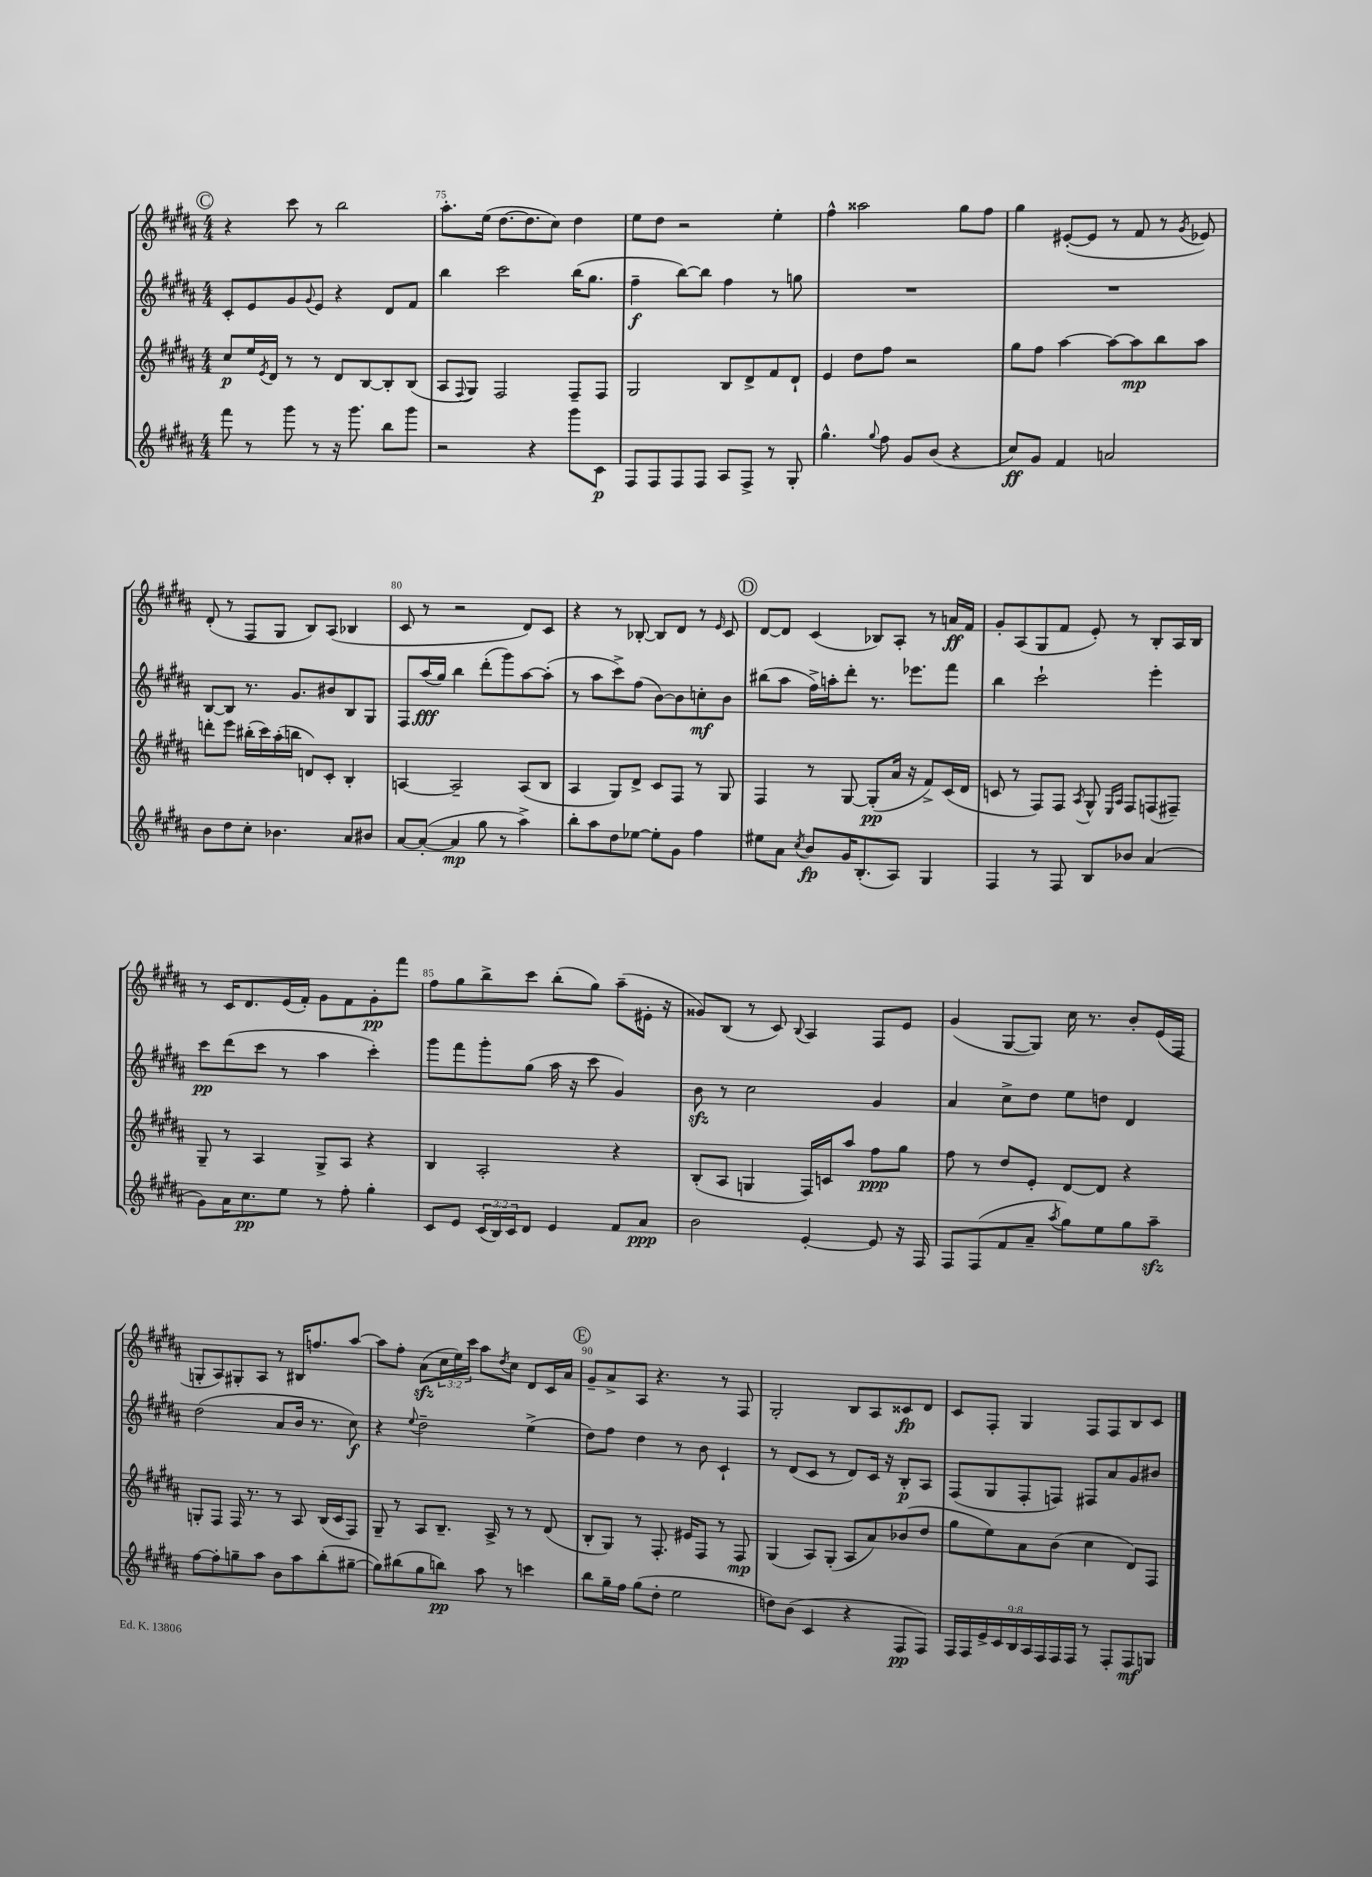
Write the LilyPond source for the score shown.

<<
\new StaffGroup <<
\new Staff = "s0" {
    \clef treble \key b \major \numericTimeSignature \time 4/4 \override Staff.TupletNumber.text = #tuplet-number::calc-fraction-text
    \mark \markup { \circle "C" } r4 cis'''8 r8 b''2 |
    ais''8.-. e''16( dis''8.~ dis''8. cis''8) dis''4 |
    e''8 dis''8 r2 e''4-. |
    fis''4-^ aisis''2 gis''8 fis''8 |
    gis''4 eis'8~-.( eis'8 r8 fis'8 r8 \acciaccatura { gis'8 } ees'8) |
    dis'8-.( r8 fis8 gis8 b8) ais8( bes4 |
    cis'8 r8 r2 dis'8) cis'8 |
    r4 r8 bes8~-. bes8 dis'8 r8 \grace { e'16 } cis'8 |
    \mark \markup { \circle "D" } dis'8~ dis'8 cis'4( bes8) ais8-. r8 a'16\ff fis'16 |
    gis'8-. ais8( gis8 fis'8 e'8-.) r8 b8-. ais16 b16 |
    r8 cis'16 dis'8. e'16( fis'16-.) gis'8 fis'8 gis'8-.\pp fis'''8 |
    fis''8 gis''8 b''8-> cis'''8 b''8-.( gis''8) ais''8--( eis'16-. r16 |
    gisis'8) b8( r8 cis'8) \appoggiatura { b8 } ais4 fis8 e'8 |
    gis'4( gis8~ gis8) cis''16 r8. b'8-. e'16( fis16 |
    g8-. ais8) gis8-. ais8 r8 bis16 f''8. ais''8~ |
    ais''8 fis''8-. ais'8\sfz( \tuplet 3/2 { cis''16 e''16) cis'''16 } ais''8 \acciaccatura { dis''8 } cis''8 dis'8 cis'16 ais'16 |
    \mark \markup { \circle "E" } gis'8-- ais'8-> ais8 r4. r8 fis8 |
    gis2-. b8 ais8 cisis'8\fp dis'8 |
    cis'8 fis8-. gis4 fis8 fis8 b8 cis'8 \bar "|." |
}
\new Staff = "s1" {
    \clef treble \key b \major \numericTimeSignature \time 4/4
    \mark \markup { \circle "C" } cis'8-. e'8 gis'8 \appoggiatura { gis'8 } e'8 r4 dis'8 fis'8 |
    b''4 cis'''2 b''16( gis''8. |
    fis''4--\f b''8~) b''8 fis''4 r8 g''8 |
    R1 |
    R1 |
    b8~ b8 r8. gis'8. bis'8 b8 gis8 |
    fis8 ais''16\fff( gis''16) b''4 dis'''8-.( gis'''8) ais''8~ ais''8-.( |
    r8 ais''8 cis'''8->) fis''8( b'8~) b'8 c''8-.\mf b'8 |
    \mark \markup { \circle "D" } bis''8( ais''8 fis''16->) a''16-. dis'''8-. r8. ees'''8. fis'''8 |
    b''4 cis'''2-! e'''4-. |
    cis'''8\pp dis'''8( cis'''8 r8 ais''4 cis'''4-.) |
    gis'''8 fis'''8 gis'''8-. gis''8( ais''16 r16 cis'''8 gis'4) |
    b'8\sfz r8 cis''2 gis'4 |
    ais'4 cis''8-> dis''8 e''8 d''8 dis'4 |
    dis''2( ais'8 b'16 r8. cis''8\f) |
    r4 \appoggiatura { e''8 } dis''2-- e''4->( |
    \mark \markup { \circle "E" } dis''8) fis''8 dis''4 r8 b'8 cis'4-! |
    r8 dis'8( cis'8 r8 dis'8) cis'16 r16 b8-.\p ais8 |
    fis8( gis8 fis8-. f8) fis8 ais'8 gis'8 bis'8 \bar "|." |
}
\new Staff = "s2" {
    \clef treble \key b \major \numericTimeSignature \time 4/4
    \mark \markup { \circle "C" } cis''8\p e''16 \acciaccatura { e'8 } dis'16 r8 r8 dis'8 b8~ b8-. b8( |
    ais8 \appoggiatura { fis8 } gis8) fis2 fis8-- fis8 |
    gis2 b8 dis'8-> fis'8 dis'8-! |
    e'4 dis''8 fis''8 r2 |
    gis''8 fis''8 ais''4~ ais''8~ ais''8\mp b''8 ais''8 |
    d'''8-. e'''8 bis''16-.( cis'''16) ais''16-.( b''16 d'8) cis'8-. b4-. |
    a4~ a2-- a8( b8 |
    ais4 gis8) dis'8-> cis'8 fis8 r8 gis8 |
    \mark \markup { \circle "D" } fis4 r8 gis8~ gis8-.\pp( ais'16 r16 fis'8->) cis'16( dis'16 |
    c'8 r8 fis8) fis8 \acciaccatura { ais8 } gis8-^ \grace { e16 ais16 } fis8 f8( fis8--) |
    gis8-- r8 ais4 gis8-> ais8 r4 |
    b4 ais2-. r4 |
    b8-.( ais8 g4 fis16) c'16 ais''8 fis''8\ppp gis''8 |
    fis''8 r8 dis''8 e'8-. dis'8~ dis'8 r4 |
    g8-. fis8 fis16 r8. r8 ais8 b16( cis'16 fis8) |
    gis8-- r8 ais8 b8.-- ais16-> r8 r8 dis'8( |
    \mark \markup { \circle "E" } b8-. gis8) r8 fis8.-. eis'16 fis8 r8 fis8\mp |
    gis4( ais8) gis8-.( ais8 ais'8) bes'8( dis''8 |
    gis''8 e''8) ais'8 b'8( cis''4 dis'8) fis8 \bar "|." |
}
\new Staff = "s3" {
    \clef treble \key b \major \numericTimeSignature \time 4/4 \override Staff.TupletNumber.text = #tuplet-number::calc-fraction-text
    \mark \markup { \circle "C" } fis'''8 r8 gis'''8 r8 r16 gis'''8. b''8 gis'''8 |
    r2 r4 gis'''8 cis'8\p |
    fis8 fis8 fis8 fis8 ais8 fis8-> r8 gis8-. |
    gis''4.-^ \appoggiatura { gis''8 } fis''8 gis'8 b'8( r4 |
    cis''8\ff) gis'8 fis'4 a'2 |
    b'8 dis''8 cis''8-. bes'4. ais'8 bis'8 |
    ais'8~ ais'8~-.( ais'4\mp gis''8 r8 ais''4->) |
    b''8-. ais''8 dis''8 ees''8~ ees''8-. gis'8 fis''4 |
    \mark \markup { \circle "D" } eis''8 ais'8 \acciaccatura { cis''8 } b'8\fp gis'16 b8.-.( ais8) gis4 |
    fis4 r8 fis8 b8 bes'8 ais'4( |
    gis'8) ais'16 cis''8.\pp e''8 r8 fis''8-. gis''4-. |
    cis'8 e'8 \tuplet 3/2 { cis'16( b16) cis'16 } dis'8 e'4 fis'8 ais'8\ppp |
    b'2 e'4~-. e'8 r16 fis16 |
    fis8 fis8( fis'8 ais'8-- \acciaccatura { ais''8 } gis''8) e''8 gis''8 ais''8--\sfz |
    fis''8~ fis''8-. g''8-- ais''8 b'8 ais''8 b''8-.( gis''8~-- |
    gis''8) bis''8( gis''8 b''8\pp) ais''8 r8 c'''4 |
    \mark \markup { \circle "E" } b''8 gis''16-- fis''16 gis''8( dis''8-. e''2 |
    d''8) b'8( cis'4 r4 fis8\pp fis8) |
    \tuplet 9/8 { fis16 fis16 e'16-> cis'16 b16 ais16 fis16 fis16 fis16 } r8 fis8-. fis8\mf g8 \bar "|." |
}
>>
>>
\layout { \context { \Score currentBarNumber = #74 \override BarNumber.break-visibility = ##(#f #t #t) barNumberVisibility = #(every-nth-bar-number-visible 5) } }
